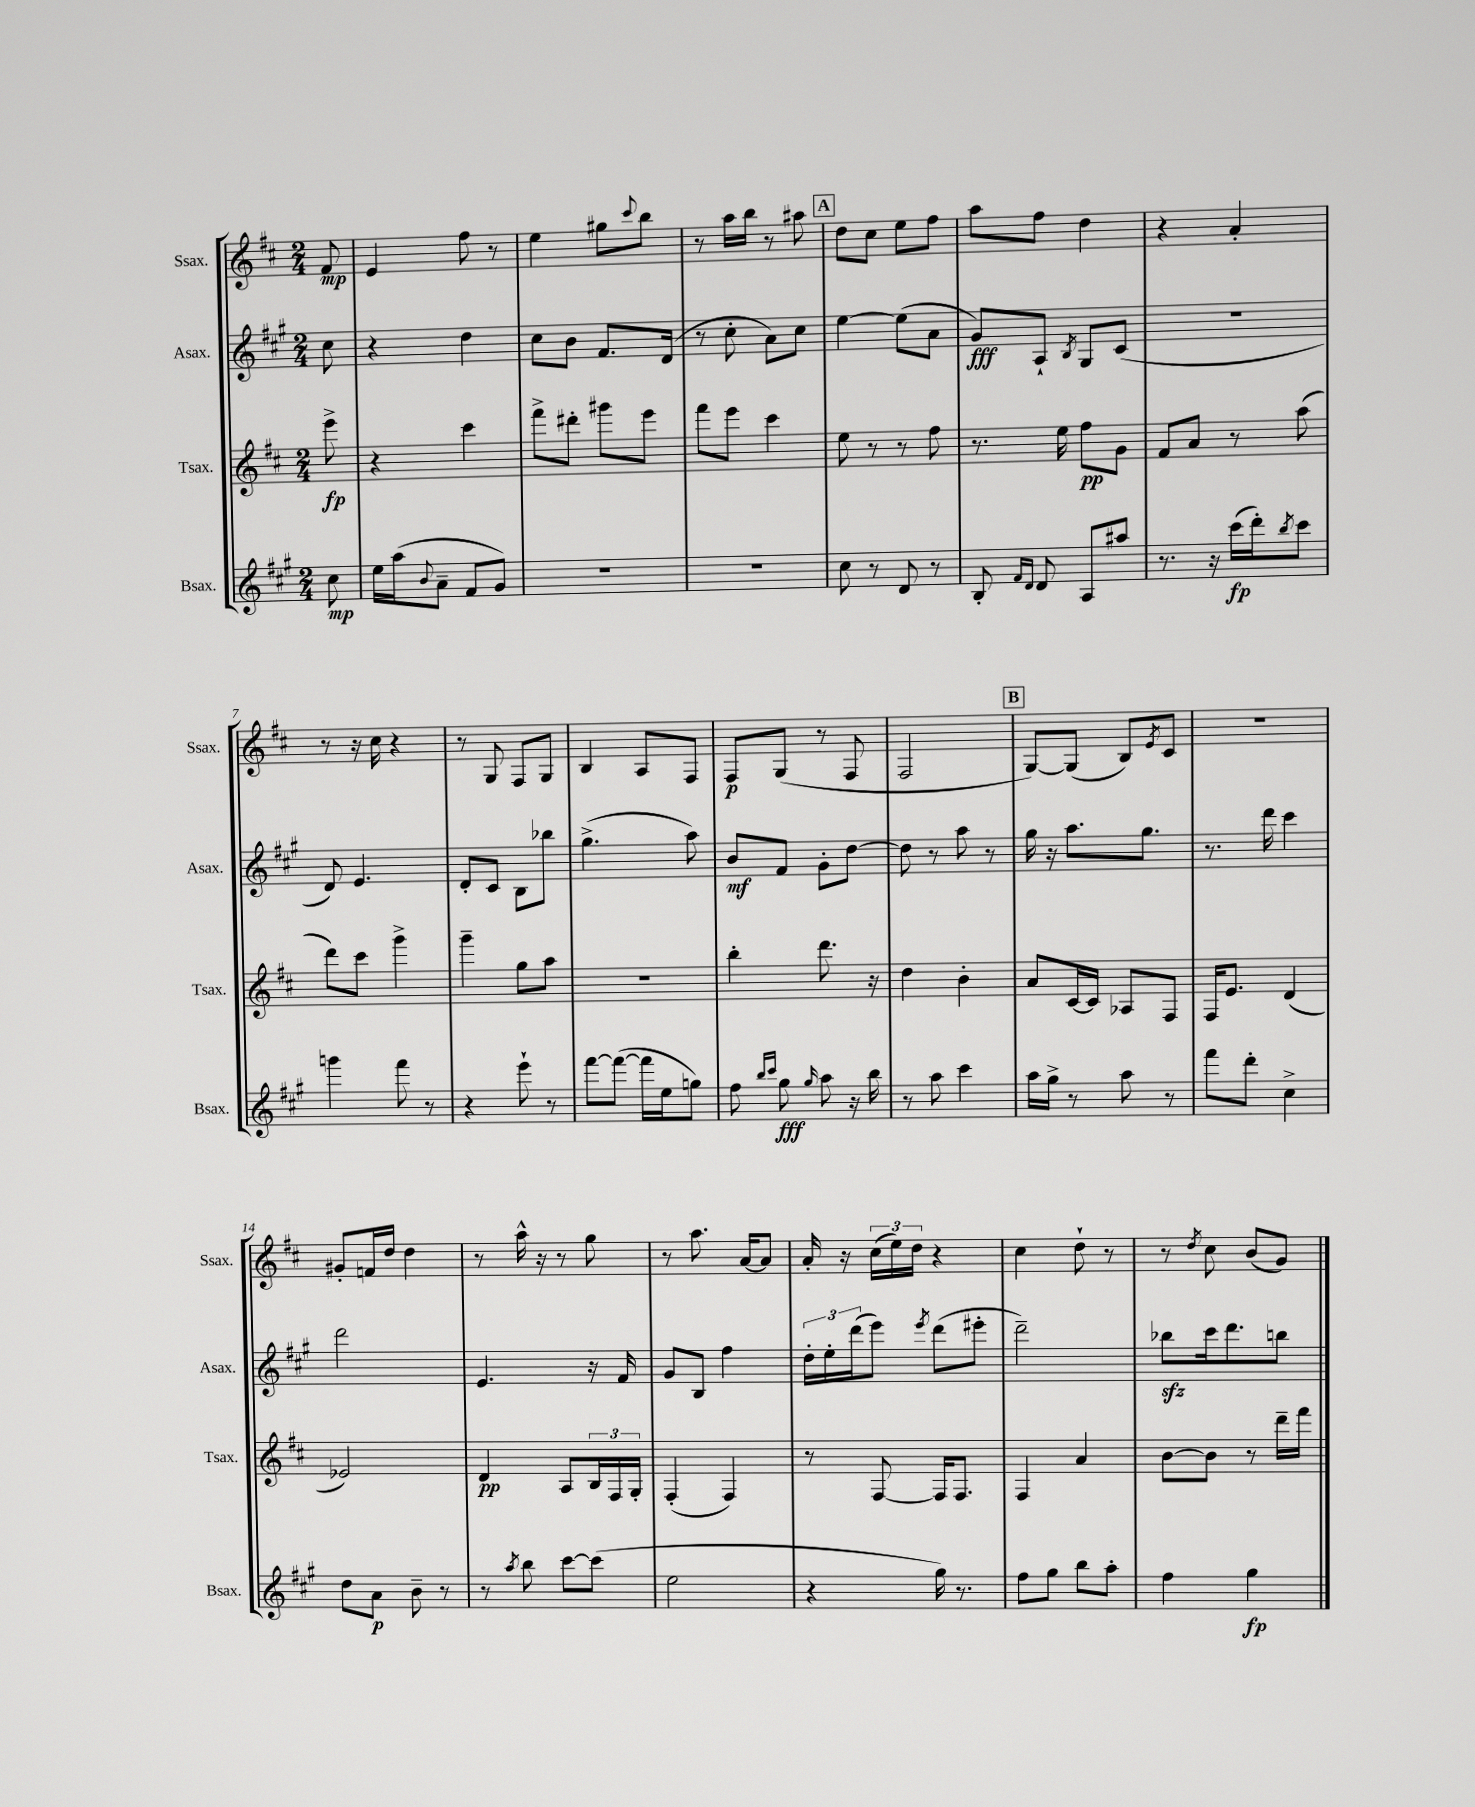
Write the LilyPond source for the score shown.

<<
\new StaffGroup <<
\new Staff = "s0" \with { instrumentName = "Ssax." shortInstrumentName = "Ssax." } {
    \clef treble \key d \major \numericTimeSignature \time 2/4 \partial 8
    fis'8\mp |
    e'4 fis''8 r8 |
    e''4 gis''8 \appoggiatura { cis'''8 } b''8 |
    r8 a''16 b''16 r8 ais''8 |
    \mark \markup { \box "A" } d''8 cis''8 e''8 fis''8 |
    a''8 fis''8 d''4 |
    r4 a'4-. |
    r8 r16 cis''16 r4 |
    r8 g8 fis8 g8 |
    b4 a8 fis8 |
    fis8\p g8( r8 fis8 |
    fis2 |
    \mark \markup { \box "B" } g8~) g8( b8) \acciaccatura { e'8 } cis'8 |
    R2 |
    gis'8-. f'16 d''16 d''4 |
    r8 a''16-^ r16 r8 g''8 |
    r8 a''8. a'16~ a'8 |
    a'16-. r16 \tuplet 3/2 { cis''16( e''16) d''16 } r4 |
    cis''4 d''8-! r8 |
    r8 \acciaccatura { d''8 } cis''8 b'8( g'8) \bar "|." |
}
\new Staff = "s1" \with { instrumentName = "Asax." shortInstrumentName = "Asax." } {
    \clef treble \key a \major \numericTimeSignature \time 2/4 \partial 8
    cis''8 |
    r4 d''4 |
    cis''8 b'8 fis'8. d'16( |
    r8 cis''8-. a'8) cis''8 |
    \mark \markup { \box "A" } e''4~ e''8( a'8 |
    gis'8\fff) a8-! \acciaccatura { b8 } gis8 cis'8( |
    r2 |
    d'8) e'4. |
    d'8-. cis'8 b8 bes''8 |
    gis''4.->( a''8) |
    b'8\mf fis'8 gis'8-. d''8~ |
    d''8 r8 a''8 r8 |
    \mark \markup { \box "B" } gis''16 r16 a''8. gis''8. |
    r8. d'''16 cis'''4 |
    d'''2 |
    e'4. r16 fis'16 |
    gis'8 b8 fis''4 |
    \tuplet 3/2 { d''16-. e''16-. d'''16( } e'''8) \acciaccatura { e'''8 } d'''8( eis'''8-. |
    d'''2--) |
    bes''8\sfz cis'''16 d'''8. b''8 \bar "|." |
}
\new Staff = "s2" \with { instrumentName = "Tsax." shortInstrumentName = "Tsax." } {
    \clef treble \key d \major \numericTimeSignature \time 2/4 \partial 8
    e'''8->\fp |
    r4 cis'''4 |
    fis'''8-> dis'''8-. gis'''8 e'''8 |
    fis'''8 e'''8 cis'''4 |
    \mark \markup { \box "A" } e''8 r8 r8 fis''8 |
    r8. e''16 fis''8\pp g'8 |
    fis'8 a'8 r8 a''8( |
    d'''8) cis'''8 g'''4-> |
    g'''4-- g''8 a''8 |
    R2 |
    b''4-. d'''8. r16 |
    d''4 b'4-. |
    \mark \markup { \box "B" } a'8 cis'16~ cis'16 aes8 fis8 |
    fis16 e'8. d'4( |
    ees'2) |
    d'4\pp a8 \tuplet 3/2 { b16 fis16 g16-. } |
    fis4-.( fis4) |
    r8 fis8~ fis16 fis8. |
    fis4 a'4 |
    b'8~ b'8 r8 d'''16-- fis'''16 \bar "|." |
}
\new Staff = "s3" \with { instrumentName = "Bsax." shortInstrumentName = "Bsax." } {
    \clef treble \key a \major \numericTimeSignature \time 2/4 \partial 8
    cis''8\mp |
    e''16 a''16( \appoggiatura { b'8 } a'8-- fis'8 gis'8) |
    R2 |
    R2 |
    \mark \markup { \box "A" } cis''8 r8 d'8 r8 |
    b8-. \grace { fis'16 d'16 } d'8 a8 ais''8 |
    r8. r16 cis'''16\fp( d'''16-.) \acciaccatura { b''8 } cis'''8 |
    g'''4 fis'''8 r8 |
    r4 e'''8-! r8 |
    fis'''8~ fis'''8~( fis'''16 e''16 g''8) |
    fis''8 \grace { b''16 cis'''16 } gis''8\fff \grace { gis''16 } a''8 r16 b''16 |
    r8 a''8 cis'''4 |
    \mark \markup { \box "B" } a''16 gis''16-> r8 a''8 r8 |
    fis'''8 d'''8-. cis''4-> |
    d''8 a'8\p b'8-- r8 |
    r8 \acciaccatura { a''8 } b''8 cis'''8~ cis'''8( |
    e''2 |
    r4 gis''16) r8. |
    fis''8 gis''8 b''8 a''8-. |
    fis''4 gis''4\fp \bar "|." |
}
>>
>>
